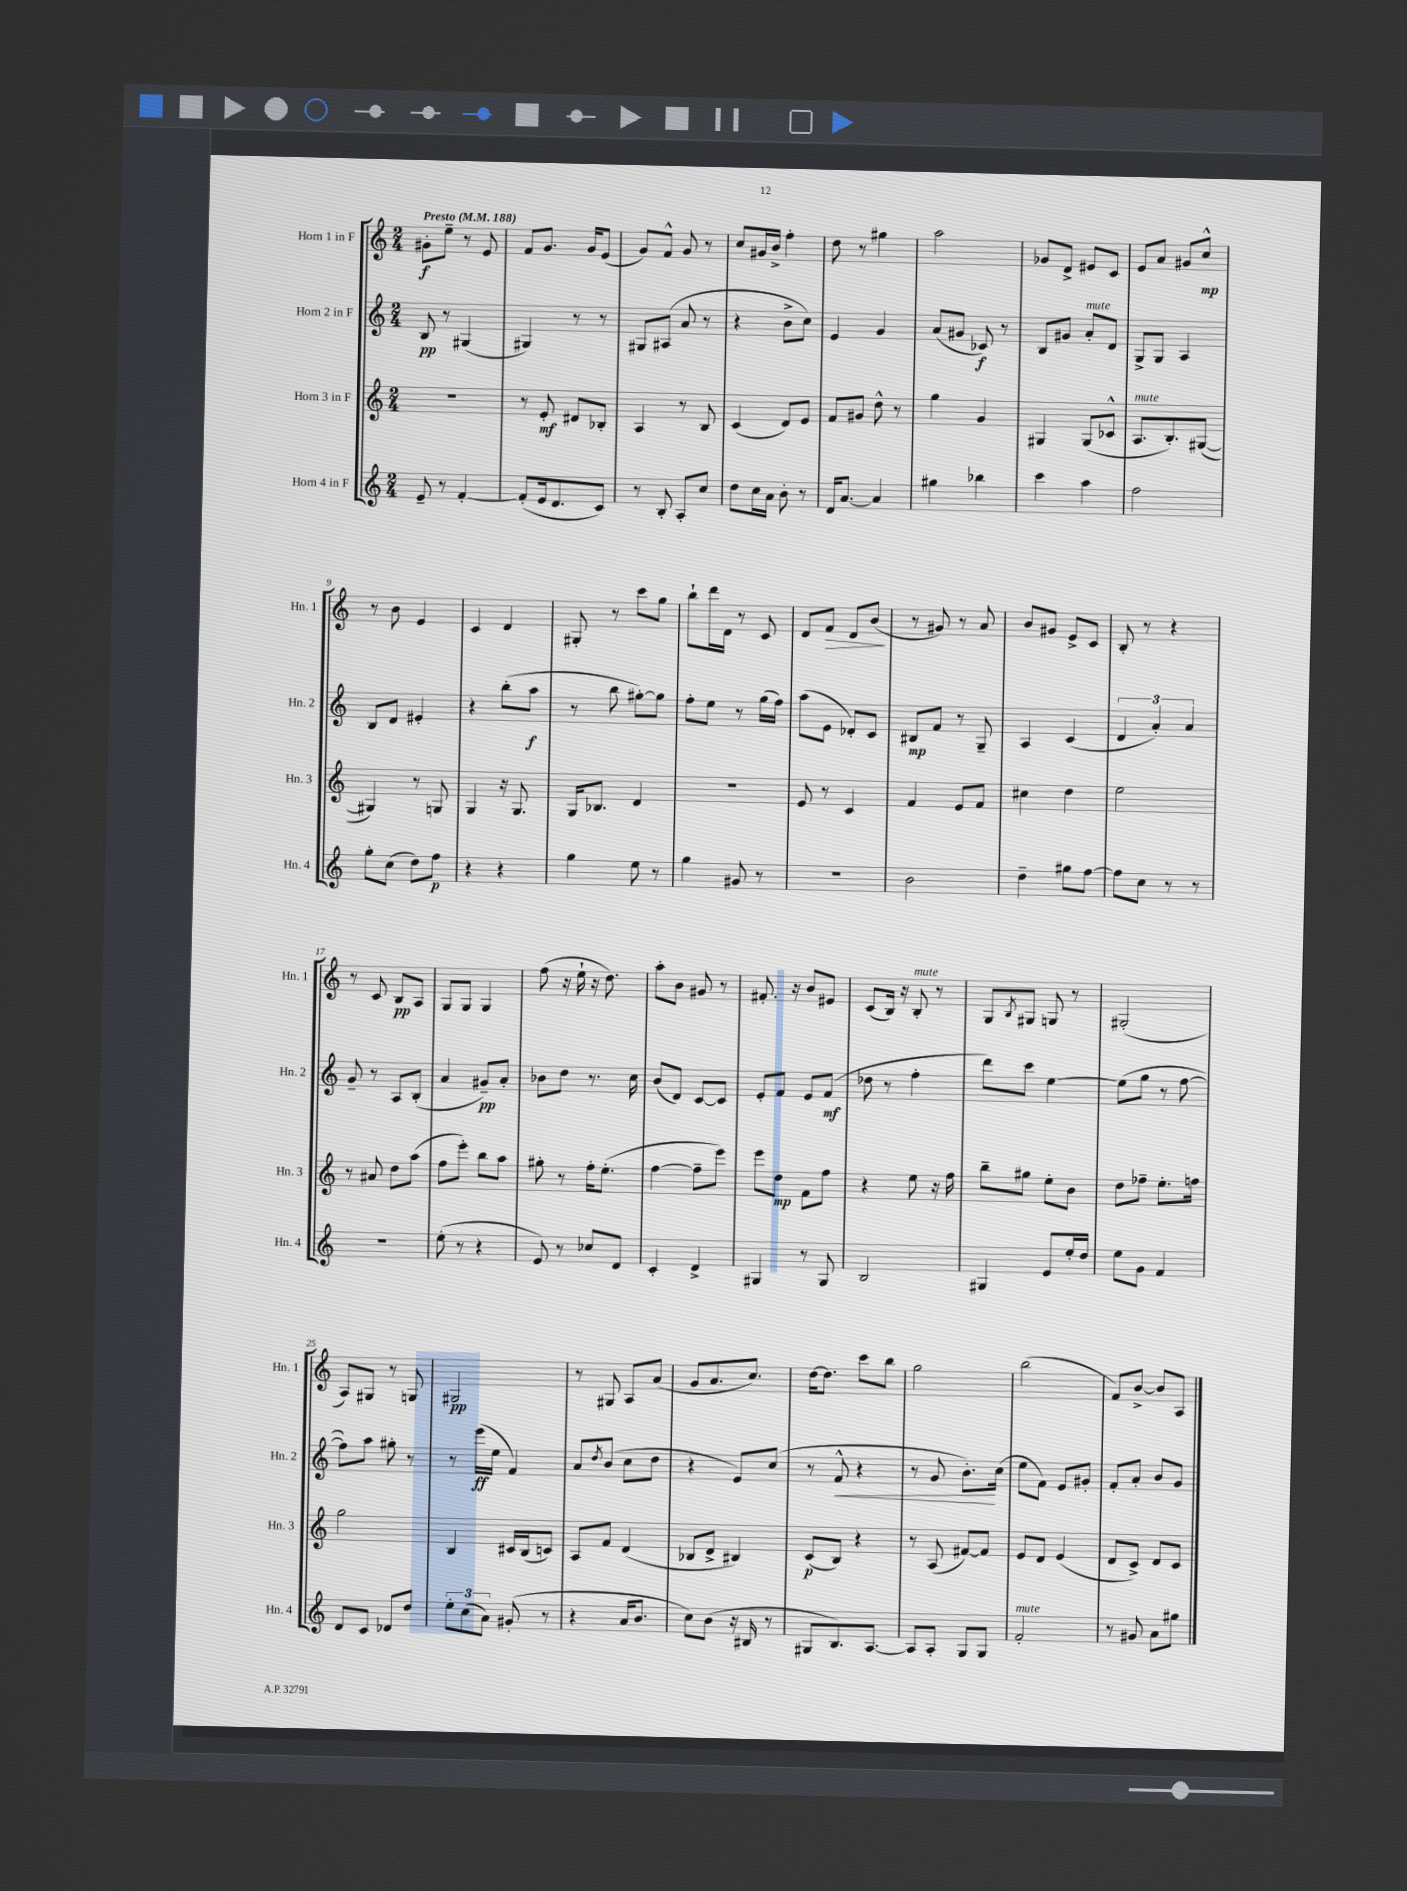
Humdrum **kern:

**kern	**dynam	**kern	**dynam	**kern	**dynam	**kern	**dynam
*part4	*part4	*part3	*part3	*part2	*part2	*part1	*part1
*staff4	*staff4	*staff3	*staff3	*staff2	*staff2	*staff1	*staff1
*I"Horn 4 in F	*	*I"Horn 3 in F	*	*I"Horn 2 in F	*	*I"Horn 1 in F	*
*I'Hn. 4	*	*I'Hn. 3	*	*I'Hn. 2	*	*I'Hn. 1	*
*clefG2	*	*clefG2	*	*clefG2	*	*clefG2	*
*k[]	*	*k[]	*	*k[]	*	*k[]	*
*M2/4	*	*M2/4	*	*M2/4	*	*M2/4	*
*MM188	*	*MM188	*	*MM188	*	*MM188	*
=1	=1	=1	=1	=1	=1	=1	=1
!	!	!	!	!	!	!LO:TX:a:B:t=Presto	!
8e~/	.	2r	.	8B/	pp	8g#X'\L	f
8r	.	.	.	8r	.	8ee~\J	.
[4f'/	.	.	.	(4G#X/	.	8r	.
.	.	.	.	.	.	8e/	.
=2	=2	=2	=2	=2	=2	=2	=2
(8f'/L]	.	8r	.	4G#X/)	.	8f/L	.
16e/k	.	8e'/	mf	.	.	8.g/J	.
8.d/	.	.	.	.	.	.	.
.	.	8d#X/L	.	8r	.	.	.
.	.	.	.	.	.	16g/KL	.
8c/J)	.	8B-X'/J	.	8r	.	(8e/J	.
=3	=3	=3	=3	=3	=3	=3	=3
8r	.	4A/	.	8G#X/L	.	8g/L)	.
8B'/	.	.	.	(8A#X/J	.	8f^^/J	.
8A'/L	.	8r	.	8a/	.	8g/	.
8cc/J	.	8B/	.	8r	.	8r	.
=4	=4	=4	=4	=4	=4	=4	=4
8dd\L	.	(4c/	.	4r	.	8cc/L	.
16cc\L	.	.	.	.	.	16g#X/L	.
16a\JJ	.	.	.	.	.	16b^/JJ	.
8b'\	.	8d/L)	.	8b^\L	.	4ff'\	.
8r	.	8e/J	.	8cc\J)	.	.	.
=5	=5	=5	=5	=5	=5	=5	=5
16d/KL	.	8f/L	.	4e/	.	8dd\	.
[8.a/J	.	.	.	.	.	.	.
.	.	8g#X/J	.	.	.	8r	.
4a/]	.	8dd^^\	.	4g/	.	4gg#X\	.
.	.	8r	.	.	.	.	.
=6	=6	=6	=6	=6	=6	=6	=6
4gg#X\	.	4gg\	.	(8a/L	.	2aa\	.
.	.	.	.	8g#X/J	.	.	.
4bb-X\	.	4g/	.	8c-X/)	f	.	.
.	.	.	.	8r	.	.	.
=7	=7	=7	=7	=7	=7	=7	=7
4ccc\	.	4G#X/	.	8B/L	.	8g-X/L	.
.	.	.	.	8g#X/J	.	8d^/J	.
!	!	!	!	!LO:TX:a:i:t=mute	!	!	!
4aa\	.	(8G#/L	.	8a'/L	.	8e#X/L	.
.	.	8c-X^^/J	.	8d/J	.	8c/J	.
=8	=8	=8	=8	=8	=8	=8	=8
!	!	!LO:TX:a:i:t=mute	!	!	!	!	!
2ff\	.	8.A/L	.	8G^/L	.	8e/L	.
.	.	.	.	8G/J	.	8a/J	.
.	.	8.B'/)	.	.	.	.	.
.	.	.	.	4A/	.	8g#X/L	.
.	.	([8G#X/J	.	.	.	8cc^^/J	mp
!!LO:LB:g=z
=9	=9	=9	=9	=9	=9	=9	=9
8gg'\L	.	4G#X/])	.	8B/L	.	8r	.
(8cc\J	.	.	.	8d/J	.	8b\	.
8dd\L)	.	8r	.	4e#X'/	.	4e/	.
8ff\J	p	8Gn/	.	.	.	.	.
=10	=10	=10	=10	=10	=10	=10	=10
4r	.	4G/	.	4r	.	4c/	.
4r	.	16r	.	(8bb'\L	.	4d/	.
.	.	8.G/	.	.	.	.	.
.	.	.	.	8aa\J	f	.	.
=11	=11	=11	=11	=11	=11	=11	=11
4gg\	.	16G/KL	.	8r	.	8G#X'/	.
.	.	8.B-X/J	.	.	.	.	.
.	.	.	.	8bb\	.	8r	.
8ee\	.	4d/	.	[8gg#X'\L)	.	8ccc\L	.
8r	.	.	.	8gg#\J]	.	8gg\J	.
=12	=12	=12	=12	=12	=12	=12	=12
4gg\	.	2r	.	8ff'\L	.	8bb`\L	.
.	.	.	.	8ee\J	.	16ddd\L	.
.	.	.	.	.	.	16d\JJ	.
8g#X/	.	.	.	8r	.	8r	.
8r	.	.	.	(16gg\LL	.	8c/	.
.	.	.	.	16ff\JJ)	.	.	.
=13	=13	=13	=13	=13	=13	=13	=13
2r	.	8e/	.	(8aa\L	.	8d/L	.
!	!	!	!	!	!	!	!LO:HP:b
.	.	8r	.	8e\J	.	8f/J	>
.	.	4c/	.	8d-X'/L)	.	8d/L	.
.	.	.	.	8c/J	.	(8b/J	.
.	.	.	.	.	.	.	]
=14	=14	=14	=14	=14	=14	=14	=14
2b\	.	4f/	.	8B#X/L	mp	8r	.
.	.	.	.	8f/J	.	8g#X/)	.
.	.	8e/L	.	8r	.	8r	.
.	.	8f/J	.	8G~/	.	8a/	.
=15	=15	=15	=15	=15	=15	=15	=15
4dd~\	.	4cc#X\	.	4A/	.	8b/L	.
.	.	.	.	.	.	8g#X/J	.
8gg#X\L	.	4dd\	.	(4c/	.	8e^/L	.
[8ff\J	.	.	.	.	.	8c/J	.
=16	=16	=16	=16	=16	=16	=16	=16
8ff\L]	.	2ee\	.	6d/	.	8B'/	.
8cc\J	.	.	.	.	.	8r	.
.	.	.	.	6a'/)	.	.	.
8r	.	.	.	.	.	4r	.
.	.	.	.	6a/	.	.	.
8r	.	.	.	.	.	.	.
!!LO:LB:g=z
=17	=17	=17	=17	=17	=17	=17	=17
2r	.	8r	.	8g~/	.	8r	.
.	.	8a#X/	.	8r	.	8c/	.
.	.	8dd\L	.	8A/L	.	8B/L	pp
.	.	(8aa\J	.	(8B'/J	.	8A/J	.
=18	=18	=18	=18	=18	=18	=18	=18
(8ee'\	.	8ff\L	.	4a/	.	8G/L	.
8r	.	8eee'\J)	.	.	.	8G/J	.
4r	.	8bb\L	.	8g#X~/L)	pp	4G/	.
.	.	8aa\J	.	8a'/J	.	.	.
=19	=19	=19	=19	=19	=19	=19	=19
8e/)	.	8gg#X'\	.	8b-X\L	.	(8ff\	.
8r	.	8r	.	8dd\J	.	16r	.
.	.	.	.	.	.	16ee`\	.
8cc-X/L	.	16ff'\KL	.	8.r	.	16r	.
.	.	(8.ee'\J	.	.	.	8.dd\)	.
8d/J	.	.	.	.	.	.	.
.	.	.	.	16cc\	.	.	.
=20	=20	=20	=20	=20	=20	=20	=20
4c'/	.	[4ff\	.	(8b/L	.	8aa'\L	.
.	.	.	.	8d/J)	.	8b\J	.
4d^/	.	8ff~\L]	.	[8c/L	.	8g#X/	.
.	.	8eee\J)	.	8c/J]	.	8r	.
=21	=21	=21	=21	=21	=21	=21	=21
4G#X/	.	8eee\L	.	8e'/L	.	8.f#X'/	.
.	.	8dd\J	mp	8f/J	.	.	.
.	.	.	.	.	.	16r	.
8r	.	8f\L	.	8e/L	.	8b/L	.
8G#/	.	8ff\J	.	(8f/J	mf	8e#X/J	.
=22	=22	=22	=22	=22	=22	=22	=22
2B/	.	4r	.	8dd-X\	.	(8c/L	.
.	.	.	.	8r	.	16B/Jk)	.
.	.	.	.	.	.	16r	.
!	!	!	!	!	!	!LO:TX:a:i:t=mute	!
.	.	8ee\	.	4ff'\	.	8B'/	.
.	.	16r	.	.	.	8r	.
.	.	16ff\	.	.	.	.	.
=23	=23	=23	=23	=23	=23	=23	=23
4G#X/	.	8bb~\L	.	8ddd\L)	.	8G/L	.
.	.	.	.	.	.	8qB/	.
.	.	8gg#X\J	.	8ccc\J	.	8G#X/J	.
8e/L	.	8ee'\L	.	[4ee\	.	8Gn/	.
16ee'/L	.	8b\J	.	.	.	8r	.
16dd/JJ	.	.	.	.	.	.	.
=24	=24	=24	=24	=24	=24	=24	=24
8ee\L	.	8dd\L	.	(8ee\L]	.	(2G#X'/	.
8g\J	.	8ff-X~\J	.	8gg\J	.	.	.
4f/	.	8.ee'\L	.	8r	.	.	.
.	.	.	.	[8ff\	.	.	.
.	.	16ffn\Jk	.	.	.	.	.
!!LO:LB:g=z
=25	=25	=25	=25	=25	=25	=25	=25
8d/L	.	2gg\	.	8ff\L])	.	8A/L)	.
8c/J	.	.	.	8aa\J	.	8G#X/J	.
8d-X/L	.	.	.	8gg#X'\	.	8r	.
8dd/J	.	.	.	8r	.	8Gn/	.
=26	=26	=26	=26	=26	=26	=26	=26
12ee'\L	.	4B/	.	8r	.	2G#X/	pp
(12cc\	.	.	.	.	.	.	.
.	.	.	.	(16eee\LL	ff	.	.
12a\J)	.	.	.	.	.	.	.
.	.	.	.	16ee\JJ	.	.	.
(8g#X'/	.	16c#X/LL	.	4f/)	.	.	.
.	.	(16B/J	.	.	.	.	.
8r	.	8cn/J)	.	.	.	.	.
=27	=27	=27	=27	=27	=27	=27	=27
4r	.	8A/L	.	8a/L	.	8r	.
.	.	.	.	8qdd/	.	.	.
.	.	8f/J	.	(8b/J	.	8G#X/	.
16a/KL	.	(4d/	.	8cc\L	.	8A/L	.
8.b/J	.	.	.	.	.	.	.
.	.	.	.	8dd\J	.	(8a/J	.
=28	=28	=28	=28	=28	=28	=28	=28
8cc\L)	.	8B-X/L	.	4r	.	8g/L	.
(8b\J	.	8d^/J	.	.	.	8.a/	.
16r	.	4B#X/)	.	8e/L)	.	.	.
16B#X/	.	.	.	.	.	8.cc/J)	.
8r	.	.	.	(8cc/J	.	.	.
=29	=29	=29	=29	=29	=29	=29	=29
8G#X/L	.	(8c/L	p	8r	.	[16dd\KL	.
.	.	.	.	.	.	8.dd\J]	.
!	!	!	!	!	!LO:HP:b	!	!
8.B/)	.	8B/J)	.	8f^^/	<	.	.
.	.	4r	.	4r	.	8ccc\L	.
[8.A/J	.	.	.	.	.	.	.
.	.	.	.	.	.	8bb\J	.
=30	=30	=30	=30	=30	=30	=30	=30
8A/L]	.	8r	.	8r	.	2gg\	.
8A'/J	.	(8A/	.	8g/	.	.	.
8G/L	.	[8f#X/L)	.	8.b'\L)	.	.	.
8G/J	.	8f#/J]	.	.	.	.	.
.	.	.	.	(16cc\Jk	[	.	.
=31	=31	=31	=31	=31	=31	=31	=31
!LO:TX:a:i:t=mute	!	!	!	!	!	!	!
2f'/	.	8e/L	.	8ee\L	.	(2bb\	.
.	.	8d/J	.	8f\J)	.	.	.
.	.	(4e/	.	8e/L	.	.	.
.	.	.	.	8g#X'/J	.	.	.
=32	=32	=32	=32	=32	=32	=32	=32
8r	.	8d/L	.	8f'/L	.	8f/L)	.
8g#X/	.	8c^/J)	.	8a'/J	.	[8b^/J	.
8a\L	.	8d/L	.	8b/L	.	8b/L]	.
8gg#X\J	.	8c/J	.	8g/J	.	8A/J	.
==	==	==	==	==	==	==	==
*-	*-	*-	*-	*-	*-	*-	*-
